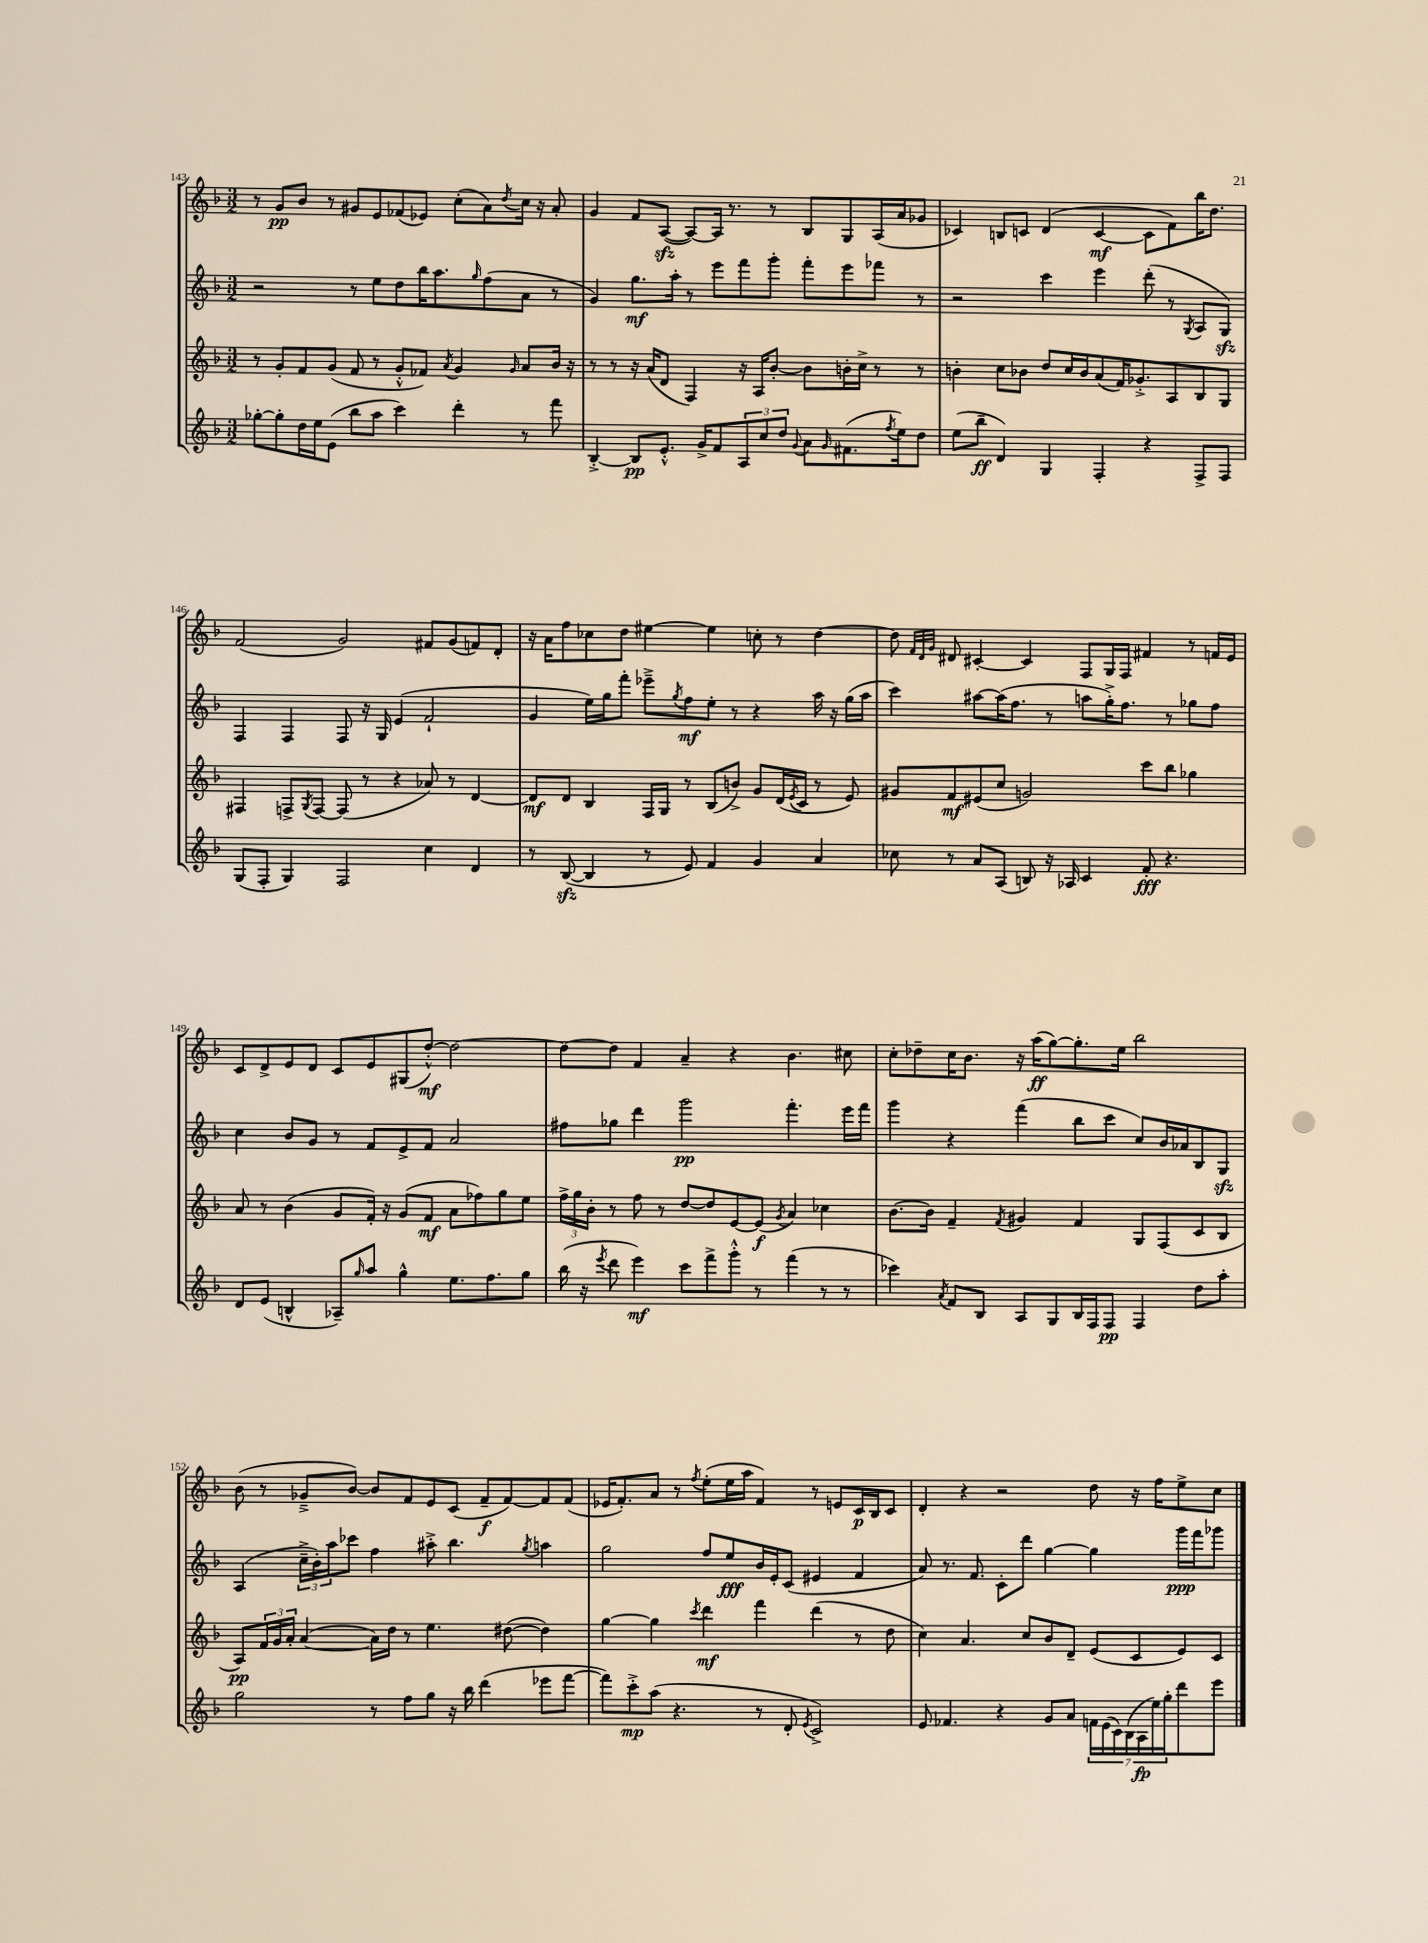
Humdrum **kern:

**kern	**dynam	**kern	**dynam	**kern	**dynam	**kern	**dynam
*part4	*part4	*part3	*part3	*part2	*part2	*part1	*part1
*staff4	*staff4	*staff3	*staff3	*staff2	*staff2	*staff1	*staff1
*clefG2	*	*clefG2	*	*clefG2	*	*clefG2	*
*k[b-]	*	*k[b-]	*	*k[b-]	*	*k[b-]	*
*M3/2	*	*M3/2	*	*M3/2	*	*M3/2	*
=143	=143	=143	=143	=143	=143	=143	=143
[8gg-X'\L	.	8r	.	2r	.	8r	.
8gg-'\]	.	8g'/L	.	.	.	8g/L	pp
16dd\L	.	8f/	.	.	.	8b-/J	.
16ee\J	.	.	.	.	.	.	.
(8e\J	.	(8g/J	.	.	.	8r	.
8bb-\L	.	8f/	.	8r	.	8g#X/L	.
8aa\J	.	8r	.	8ee\L	.	8e/	.
4ccc\)	.	8g'^^/L	.	8dd\	.	(8f-X/	.
.	.	8f-X/J)	.	16bb-\K	.	8e-X/J)	.
.	.	.	.	8.aa\	.	.	.
.	.	8qa/	.	.	.	.	.
4ddd'\	.	4g/	.	.	.	(8cc'\L	.
.	.	.	.	16qqgg/	.	.	.
.	.	.	.	(8ff\	.	8a\)	.
.	.	16qqg/	.	.	.	8qdd/	.
8r	.	8a/L	.	8a\J	.	16cc\Jk	.
.	.	.	.	.	.	16r	.
8fff\	.	16b-/Jk	.	8r	.	8a'/	.
.	.	16r	.	.	.	.	.
=144	=144	=144	=144	=144	=144	=144	=144
[4B-'^/	.	8r	.	4g/)	.	4g/	.
.	.	8r	.	.	.	.	.
8B-/L]	pp	16r	.	8.gg\L	mf	8f/L	.
.	.	(16a/KL	.	.	.	.	.
8.e'^^/J	.	8d/J	.	.	.	([8Azz/J	.
.	.	.	.	16aa'\Jk	.	.	.
.	.	4F/)	.	8r	.	8A/L_)	.
16g^/KL	.	.	.	.	.	.	.
8f/	.	.	.	8eee\L	.	16A/Jk]	.
.	.	.	.	.	.	8.r	.
12A/	.	16r	.	8fff\	.	.	.
.	.	16A/KL	.	.	.	.	.
12cc/	.	.	.	.	.	.	.
.	.	[8b-'/J	.	8ggg'\J	.	8r	.
12dd/J	.	.	.	.	.	.	.
8qqg/	.	.	.	.	.	.	.
8a\L	.	8b-\L]	.	8fff'\L	.	8B-/L	.
16qqg/	.	.	.	.	.	.	.
(8.f#X\	.	16bn'\L	.	8eee\	.	8G/	.
.	.	16cc^\JJ	.	.	.	.	.
.	.	8r	.	8fff-X\J	.	(16A/L	.
8qff/	.	.	.	.	.	.	.
16ee\k)	.	.	.	.	.	16a/J	.
8dd\J	.	8r	.	8r	.	8g-X/J	.
=145	=145	=145	=145	=145	=145	=145	=145
(8ee\L	.	4bn'\	.	2r	.	4c-X/)	.
8bb-~\J	ff	.	.	.	.	.	.
4d/)	.	8cc\L	.	.	.	8Bn/L	.
.	.	8b-X\J	.	.	.	8cn/J	.
4G/	.	8dd/L	.	4ccc\	.	(4d/	.
.	.	16cc/L	.	.	.	.	.
.	.	16b-/J	.	.	.	.	.
4F'/	.	(8a/	.	4eee\	.	[4c/	mf
.	.	16f/K)	.	.	.	.	.
.	.	8.g-X'^/	.	.	.	.	.
4r	.	.	.	(8ddd'\	.	8c\L]	.
.	.	8A/	.	8r	.	8f\)	.
.	.	.	.	8qG/	.	.	.
8F^/L	.	8B-/	.	8A/L	.	16bb-\K	.
.	.	.	.	.	.	8.dd\J	.
8F/J	.	8G/J	.	8Gzz/J)	.	.	.
!!LO:LB:g=z
=146	=146	=146	=146	=146	=146	=146	=146
(8G/L	.	4F#X/	.	4F/	.	(2f/	.
8F'/J	.	.	.	.	.	.	.
4G/)	.	8Fn^/L	.	4F/	.	.	.
.	.	8qG/	.	.	.	.	.
.	.	[8F/J	.	.	.	.	.
2F/	.	(8F/]	.	8F/	.	2g/)	.
.	.	8r	.	16r	.	.	.
.	.	.	.	16G/	.	.	.
.	.	4r	.	(4e/	.	.	.
4cc\	.	8a-X/)	.	2f`/	.	8f#X/L	.
.	.	8r	.	.	.	(8g/	.
4d/	.	[4d/	.	.	.	8fn/)	.
.	.	.	.	.	.	8d'/J	.
=147	=147	=147	=147	=147	=147	=147	=147
8r	.	8d/L]	mf	4g/	.	16r	.
.	.	.	.	.	.	16a\KL	.
([8B-zz/	.	8d/J	.	.	.	8ff\	.
4B-/]	.	4B-/	.	16ee\LL)	.	8cc-X\	.
.	.	.	.	16gg\J	.	.	.
.	.	.	.	8fff'\J	.	8dd\J	.
8r	.	16F/LL	.	8eee-X~^\L	.	[4ee#X\	.
.	.	16G/JJ	.	.	.	.	.
.	.	.	.	8qgg/	.	.	.
8e/)	.	8r	.	8ff\	mf	.	.
4f/	.	(8B-/L	.	8ee'\J	.	4ee#\]	.
.	.	8bn^/J)	.	8r	.	.	.
4g/	.	8g/L	.	4r	.	8ccn'\	.
.	.	(16d/L	.	.	.	8r	.
.	.	8qe/	.	.	.	.	.
.	.	16c/JJ	.	.	.	.	.
4a/	.	8r	.	16aa\	.	[4dd\	.
.	.	.	.	16r	.	.	.
.	.	8e/)	.	(16gg\LL	.	.	.
.	.	.	.	16aa\JJ	.	.	.
=148	=148	=148	=148	=148	=148	=148	=148
8cc-X\	.	8g#X/L	.	4ccc\)	.	8dd\]	.
.	.	.	.	.	.	32qqf/LLL	.
.	.	.	.	.	.	32qqd/	.
.	.	.	.	.	.	32qqg/JJJ	.
8r	.	8f/	mf	.	.	8d#X/	.
8a/L	.	(8e#X/	.	[8aa#X\L	.	[4c#X'/	.
(8A/J	.	8cc/J	.	(16aa#\K]	.	.	.
.	.	.	.	8.ff\J	.	.	.
8Bn/)	.	2gn/)	.	.	.	4c#/]	.
16r	.	.	.	8r	.	.	.
16A-X/	.	.	.	.	.	.	.
4c/	.	.	.	8aan\L	.	8F/L	.
.	.	.	.	16gg'^\K)	.	16G/L	.
.	.	.	.	8.ff\J	.	16F/JJ	.
8f'/	fff	8ccc\L	.	.	.	4f#X/	.
4.r	.	8bb-\J	.	8r	.	.	.
.	.	4gg-X\	.	8gg-X\L	.	8r	.
.	.	.	.	8ff\J	.	16fn/LL	.
.	.	.	.	.	.	16e/JJ	.
!!LO:LB:g=z
=149	=149	=149	=149	=149	=149	=149	=149
8d/L	.	8a/	.	4cc\	.	8c/L	.
(8e/J	.	8r	.	.	.	8d^/	.
4Bn^^/	.	(4b-\	.	8b-/L	.	8e/	.
.	.	.	.	8g/J	.	8d/J	.
8A-X~/L)	.	8g/L	.	8r	.	8c/L	.
16qqgg/	.	.	.	.	.	.	.
8aa/J	.	16f'/Jk)	.	8f/L	.	8e/	.
.	.	16r	.	.	.	.	.
4gg^^\	.	(8g/L	.	8e^/	.	(8G#X/	.
.	.	8f/J	mf	8f/J	.	[8dd'^^/J)	mf
8.ee\L	.	8a\L	.	2a/	.	2dd\_	.
.	.	8ff-X\)	.	.	.	.	.
8.ff\	.	.	.	.	.	.	.
.	.	8gg\	.	.	.	.	.
8gg\J	.	8ee\J	.	.	.	.	.
=150	=150	=150	=150	=150	=150	=150	=150
(16bb-\	.	24ff^\LL	.	8ff#X\L	.	8dd\L_	.
.	.	24gg\	.	.	.	.	.
16r	.	.	.	.	.	.	.
.	.	24b-'\JJ	.	.	.	.	.
8qeee/	.	.	.	.	.	.	.
8ddd\	.	8r	.	8gg-X\J	.	8dd\J]	.
4eee\)	mf	8ff\	.	4ddd\	.	4f/	.
.	.	8r	.	.	.	.	.
8ccc\L	.	[8dd/L	.	2ggg\	pp	4a~/	.
8fff^\	.	8dd/]	.	.	.	.	.
8ggg'^^\J	.	[8e/	.	.	.	4r	.
8r	.	(8e/J]	f	.	.	.	.
.	.	8qg/	.	.	.	.	.
(4fff\	.	4a/)	.	4.fff'\	.	4.b-\	.
8r	.	4cc-X\	.	.	.	.	.
8r	.	.	.	16eee\LL	.	8cc#X\	.
.	.	.	.	16fff\JJ	.	.	.
=151	=151	=151	=151	=151	=151	=151	=151
4ccc-X\)	.	[8.b-\L	.	4ggg\	.	8cc'\L	.
.	.	.	.	.	.	8dd-X~\	.
.	.	16b-\Jk]	.	.	.	.	.
8qa/	.	.	.	.	.	.	.
8f/L	.	4f~/	.	4r	.	16cc\K	.
.	.	.	.	.	.	8.b-\J	.
8B-/J	.	.	.	.	.	.	.
.	.	8qf/	.	.	.	.	.
8A/L	.	4g#X/	.	(4fff\	.	16r	.
.	.	.	.	.	.	(16aa\KL	ff
8G/	.	.	.	.	.	[8gg\)	.
16B-/L	.	4f/	.	8bb-\L	.	8.gg'\]	.
16F/J	.	.	.	.	.	.	.
8F/J	pp	.	.	8ccc\J	.	.	.
.	.	.	.	.	.	16ee\Jk	.
4F/	.	8G/L	.	8cc/L)	.	2bb-\	.
.	.	(8F/	.	16b-/L	.	.	.
.	.	.	.	16a-X/J	.	.	.
8dd\L	.	8c/	.	8B-/	.	.	.
8aa'\J	.	8B-/J	.	8Gzz/J	.	.	.
!!LO:LB:g=z
=152	=152	=152	=152	=152	=152	=152	=152
2gg\	.	8A/L)	pp	(4A/	.	(8b-\	.
.	.	24f/L	.	.	.	8r	.
.	.	24g/	.	.	.	.	.
.	.	24a'/JJ	.	.	.	.	.
.	.	([4a/	.	24cc~^\LL	.	8g-X~^/L	.
.	.	.	.	24b-'\)	.	.	.
.	.	.	.	24aa\J	.	.	.
.	.	.	.	8ccc-X\J	.	[8b-/J)	.
8r	.	16a\LL])	.	4ff\	.	8b-/L]	.
.	.	16dd\JJ	.	.	.	.	.
8ff\L	.	8r	.	.	.	8f/	.
8gg\J	.	4.ee\	.	8aa#X'^\	.	8e/	.
16r	.	.	.	4.bb-\	.	(8c/J	.
16bb-\	.	.	.	.	.	.	.
(4ddd\	.	.	.	.	.	8f~/L	f
.	.	([8dd#X\	.	.	.	[8f/)	.
.	.	.	.	8qgg/	.	.	.
8eee-X\L	.	4dd#\])	.	4aan\	.	8f/]	.
[8fff\J	.	.	.	.	.	(8f/J	.
=153	=153	=153	=153	=153	=153	=153	=153
8fff\L])	.	[4gg\	.	2gg\	.	16e-X/KL	.
.	.	.	.	.	.	8.f'/)	.
8ccc'^\	mp	.	.	.	.	.	.
(8aa\J	.	4gg\]	.	.	.	8a/J	.
4.r	.	.	.	.	.	8r	.
.	.	8qccc/	.	.	.	8qff/	.
.	.	4ddd\	mf	8ff/L	.	(8ee'\L	.
.	.	.	.	8ee/	fff	16ee\L	.
.	.	.	.	.	.	16aa\JJ	.
8r	.	4fff\	.	16b-/L	.	4f/)	.
.	.	.	.	16e'/J	.	.	.
8d'/	.	.	.	(8c/J	.	.	.
8qe/	.	.	.	.	.	.	.
2c^/)	.	(4ddd\	.	4e#X/	.	8r	.
.	.	.	.	.	.	8en/L	.
.	.	8r	.	4f/	.	16c/L	p
.	.	.	.	.	.	16B-/J	.
.	.	8dd\	.	.	.	8c/J	.
=154	=154	=154	=154	=154	=154	=154	=154
8e/	.	4cc\)	.	8a/)	.	4d'/	.
4.f-X/	.	.	.	8.r	.	.	.
.	.	4.a/	.	.	.	4r	.
.	.	.	.	8.f/	.	.	.
4r	.	.	.	8c'\L	.	2r	.
.	.	8cc/L	.	8ddd\J	.	.	.
8g/L	.	8b-/	.	[4gg\	.	.	.
8a/J	.	8d~/J	.	.	.	.	.
28fn\LL	.	(8e/L	.	4gg\]	.	8dd\	.
(28e\	.	.	.	.	.	.	.
28c\)	.	.	.	.	.	.	.
(28B-\	.	.	.	.	.	.	.
.	.	8c/	.	.	.	16r	.
28A\	fp	.	.	.	.	.	.
28ee\)	.	.	.	.	.	.	.
.	.	.	.	.	.	16ff\KL	.
28gg'\J	.	.	.	.	.	.	.
8ddd\	.	8e/)	.	16ggg\LL	ppp	8ee^\	.
.	.	.	.	16fff\J	.	.	.
8eee\J	.	8c/J	.	8ggg-X\J	.	8cc\J	.
==	==	==	==	==	==	==	==
*-	*-	*-	*-	*-	*-	*-	*-
